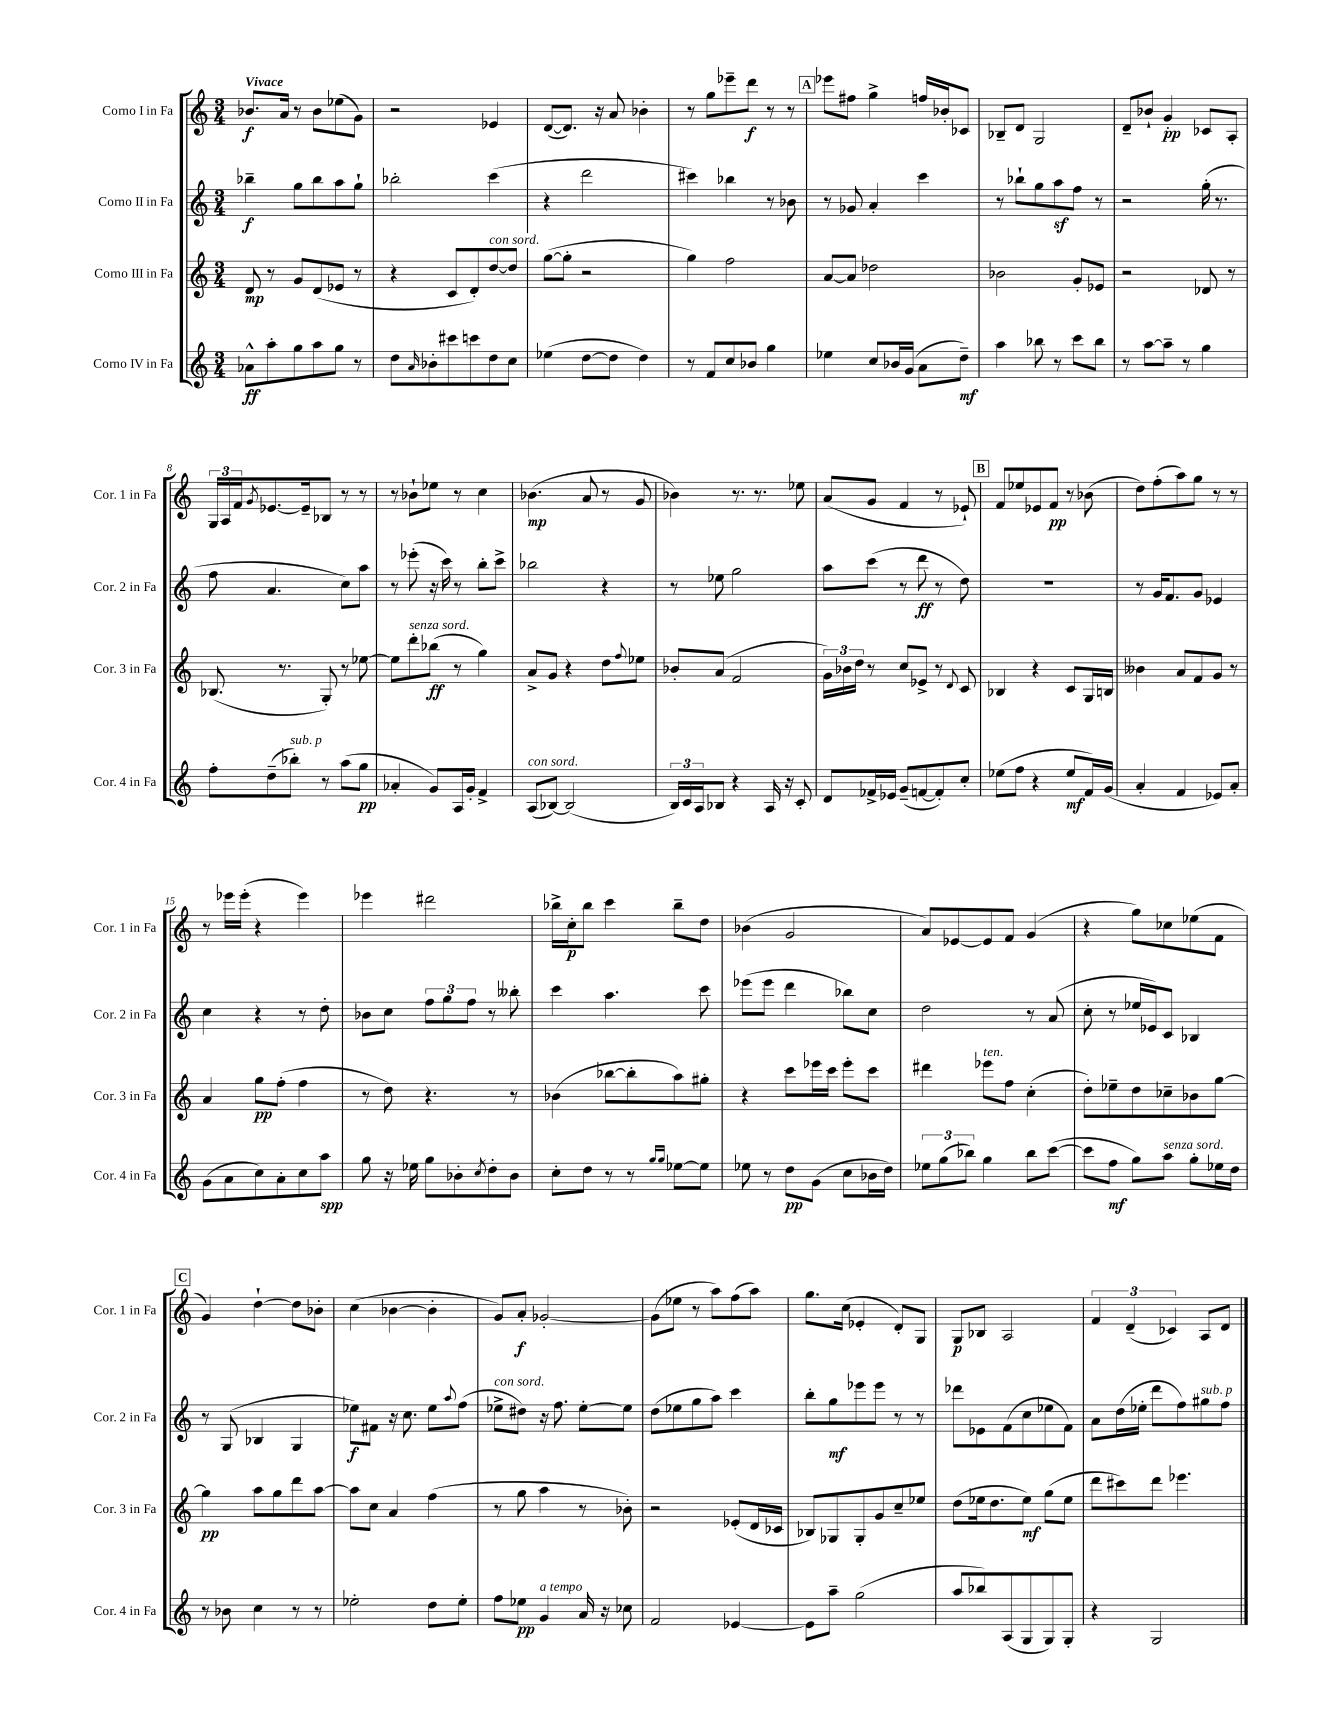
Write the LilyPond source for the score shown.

<<
\new StaffGroup <<
\new Staff = "s0" \with { instrumentName = "Corno I in Fa" shortInstrumentName = "Cor. 1 in Fa" } {
    \clef treble \key c \major \numericTimeSignature \time 3/4 \tempo "Vivace"
    bes'8.\f a'16 r8 bes'8 ees''8( g'8) |
    r2 ees'4 |
    d'8~( d'8.) r16 a'8 bes'4-. |
    r8 g''8 ees'''8-- d'''8\f r8 r8 |
    \mark \markup { \box "A" } ees'''8 fis''8 g''4-> f''16 bes'16-. ces'8 |
    bes8-- d'8 g2 |
    d'8-- bes'8-! g'4-.\pp ces'8 a8-. |
    \tuplet 3/2 { g16 a16 f'16 } \acciaccatura { g'8 } ees'8.~ ees'16-- bes8 r8 r8 |
    r8 bes'8-! ees''8 r8 c''4 |
    bes'4.\mp( a'8 r8 g'8 |
    bes'4) r8. r8. ees''8 |
    a'8( g'8 f'4 r8 ees'8-!) |
    \mark \markup { \box "B" } f'8 ees''8 ees'8 f'8\pp r8 bes'8( |
    d''8) f''8-.( a''8) g''8 r8 r8 |
    r8 ees'''16 ees'''16-.( r4 ees'''4) |
    ees'''4 dis'''2 |
    bes''16-> c''16-.\p bes''8 c'''4 bes''8-- d''8 |
    bes'4( g'2 |
    a'8) ees'8~ ees'8 f'8 g'4( |
    r4 g''8) ces''8 ees''8( f'8 |
    \mark \markup { \box "C" } g'4) d''4~-! d''8 bes'8-. |
    c''4( bes'4~ bes'4-. |
    g'8) a'8-.\f ges'2~-. |
    ges'8( ees''8 r8 a''8) f''8( a''8) |
    g''8. c''16( ees'4-. d'8-.) g8 |
    g8\p bes8 a2 |
    \tuplet 3/2 { f'4 d'4--( ces'4) } a8 d'8 \bar "|." |
}
\new Staff = "s1" \with { instrumentName = "Corno II in Fa" shortInstrumentName = "Cor. 2 in Fa" } {
    \clef treble \key c \major \numericTimeSignature \time 3/4
    bes''4--\f g''8 bes''8 a''8 g''8-! |
    bes''2-. c'''4( |
    r4 d'''2 |
    cis'''4) bes''4 r8 bes'8 |
    \mark \markup { \box "A" } r8 ges'8 a'4-. c'''4 |
    r8 bes''8-! g''8 a''8\sf f''8 r8 |
    r2 g''16-.( r8. |
    f''8 a'4. c''8) a''8 |
    r8 ees'''8-.( r16 c'''16) r8 b''8-. c'''8-> |
    bes''2 r4 |
    r8 ees''8 g''2 |
    a''8 c'''8( r8 d'''8\ff r8 d''8) |
    \mark \markup { \box "B" } R2. |
    r8 g'16 f'8. g'8 ees'4 |
    c''4 r4 r8 d''8-. |
    bes'8 c''8 \tuplet 3/2 { f''8 g''8 f''8 } r8 beses''8-. |
    c'''4 a''4. c'''8 |
    ees'''8( ees'''8 d'''4 bes''8) c''8 |
    d''2 r8 a'8( |
    c''8-. r8 ees''16 ees'16) c'8 bes4 |
    \mark \markup { \box "C" } r8 g8( bes4 g4 |
    ees''8\f) fis'8 r16 c''8. ees''8 \appoggiatura { a''8 } f''8( |
    ees''8->^\markup { \italic "con sord." } dis''8) r16 f''8. ees''8~-. ees''8 |
    d''8( ees''8 g''8 a''8) c'''4 |
    b''8-. g''8\mf ees'''8 ees'''8 r8 r8 |
    des'''8 ees'8 f'8( c''8 ees''8 f'8) |
    a'8 d''16( ees''16-. d'''8 f''8) gis''8^\markup { \italic "sub. p" } f''8 \bar "|." |
}
\new Staff = "s2" \with { instrumentName = "Corno III in Fa" shortInstrumentName = "Cor. 3 in Fa" } {
    \clef treble \key c \major \numericTimeSignature \time 3/4
    d'8\mp r8 g'8 d'8( ees'8 r8 |
    r4 c'8 d'8-.) d''8~^\markup { \italic "con sord." } d''8 |
    g''8~( g''8-. r2 |
    g''4) f''2 |
    \mark \markup { \box "A" } a'8~ a'8 des''2 |
    bes'2 g'8-. ees'8 |
    r2 des'8 r8 |
    bes8.( r8. g8-.) r8 ees''8~ |
    ees''8 d'''8-.^\markup { \italic "senza sord." } bes''8\ff( r8 g''4) |
    a'8-> g'8 r4 d''8 \appoggiatura { f''8 } ees''8 |
    bes'8-. a'8( f'2 |
    \tuplet 3/2 { g'16) bes'16 d''16 } r8 c''8 ees'8-> r8 \appoggiatura { d'8 } c'8 |
    \mark \markup { \box "B" } bes4 r4 c'8 g16 b16 |
    beses'4 a'8 f'8 g'8 r8 |
    a'4 g''8\pp f''8-.( f''4 |
    r8 d''8) r4. r8 |
    bes'4( bes''8~ bes''8-. a''8) gis''8-. |
    r4 c'''8 ees'''16 c'''16 ees'''8-. c'''8 |
    dis'''4 ees'''8^\markup { \italic "ten." } f''8 c''4-.( |
    d''8-.) ees''8-- d''8 ces''8-- bes'8 g''8~ |
    \mark \markup { \box "C" } g''4\pp a''8 g''8 d'''8 a''8~ |
    a''8 c''8 a'4 f''4( |
    r8 g''8 a''4 r8 bes'8-.) |
    r2 ees'8-.( d'16 ces'16 |
    bes8) ges8 ges8-. g'8 c''8-- ees''8 |
    d''8( ees''16 d''8. ees''8\mf) g''8( ees''8 |
    d'''8 cis'''8) d'''8 ees'''4. \bar "|." |
}
\new Staff = "s3" \with { instrumentName = "Corno IV in Fa" shortInstrumentName = "Cor. 4 in Fa" } {
    \clef treble \key c \major \numericTimeSignature \time 3/4
    aes'8-^\ff a''8-. g''8 a''8 g''8 r8 |
    d''8 \grace { a'16 } bes'8-. cis'''8 c'''8 d''8 c''8 |
    ees''4( d''8~ d''8 d''4) |
    r8 f'8 c''8 bes'8 g''4 |
    \mark \markup { \box "A" } ees''4 c''8 bes'16 g'16( a'8 d''8--\mf) |
    a''4 bes''8 r8 c'''8 bes''8 |
    r8 a''8~ a''8-- r8 g''4 |
    f''8-. d''8--( bes''8-.^\markup { \italic "sub. p" }) r8 a''8( g''8\pp |
    aes'4-. g'8) a16 g'16-. f'4-> |
    a8^\markup { \italic "con sord." }( bes8~) bes2( |
    \tuplet 3/2 { b16) c'16 a16 } bes8 r4 a16 r16 c'8-. |
    d'8 fes'16-> ees'16 g'8--( f'8~ f'8-.) c''8-. |
    \mark \markup { \box "B" } ees''8( f''8 r4 ees''8\mf f'16) g'16( |
    a'4-. f'4 ees'8) a'8-. |
    g'8( a'8 c''8) a'8-. c''8 a''8\spp |
    g''8 r16 ees''16 g''8 bes'8-. \acciaccatura { c''8 } d''8-. bes'8 |
    c''8-. d''8 r8 r8 \grace { g''16 g''16 } ees''8~ ees''8 |
    ees''8 r8 d''8\pp g'8( c''8 bes'16 d''16) |
    \tuplet 3/2 { ees''8 g''8( bes''8) } g''4 bes''8 c'''8~( |
    c'''8 f''8\mf g''8) a''8^\markup { \italic "senza sord." } g''8-. ees''16 d''16 |
    \mark \markup { \box "C" } r8 bes'8 c''4 r8 r8 |
    ees''2-. d''8 ees''8-. |
    f''8 ees''8\pp g'4^\markup { \italic "a tempo" } a'16 r16 ces''8 |
    f'2 ees'4~ |
    ees'8 a''8-- g''2( |
    a''8 bes''8) a8( g8 g8) g8-. |
    r4 g2 \bar "|." |
}
>>
>>
